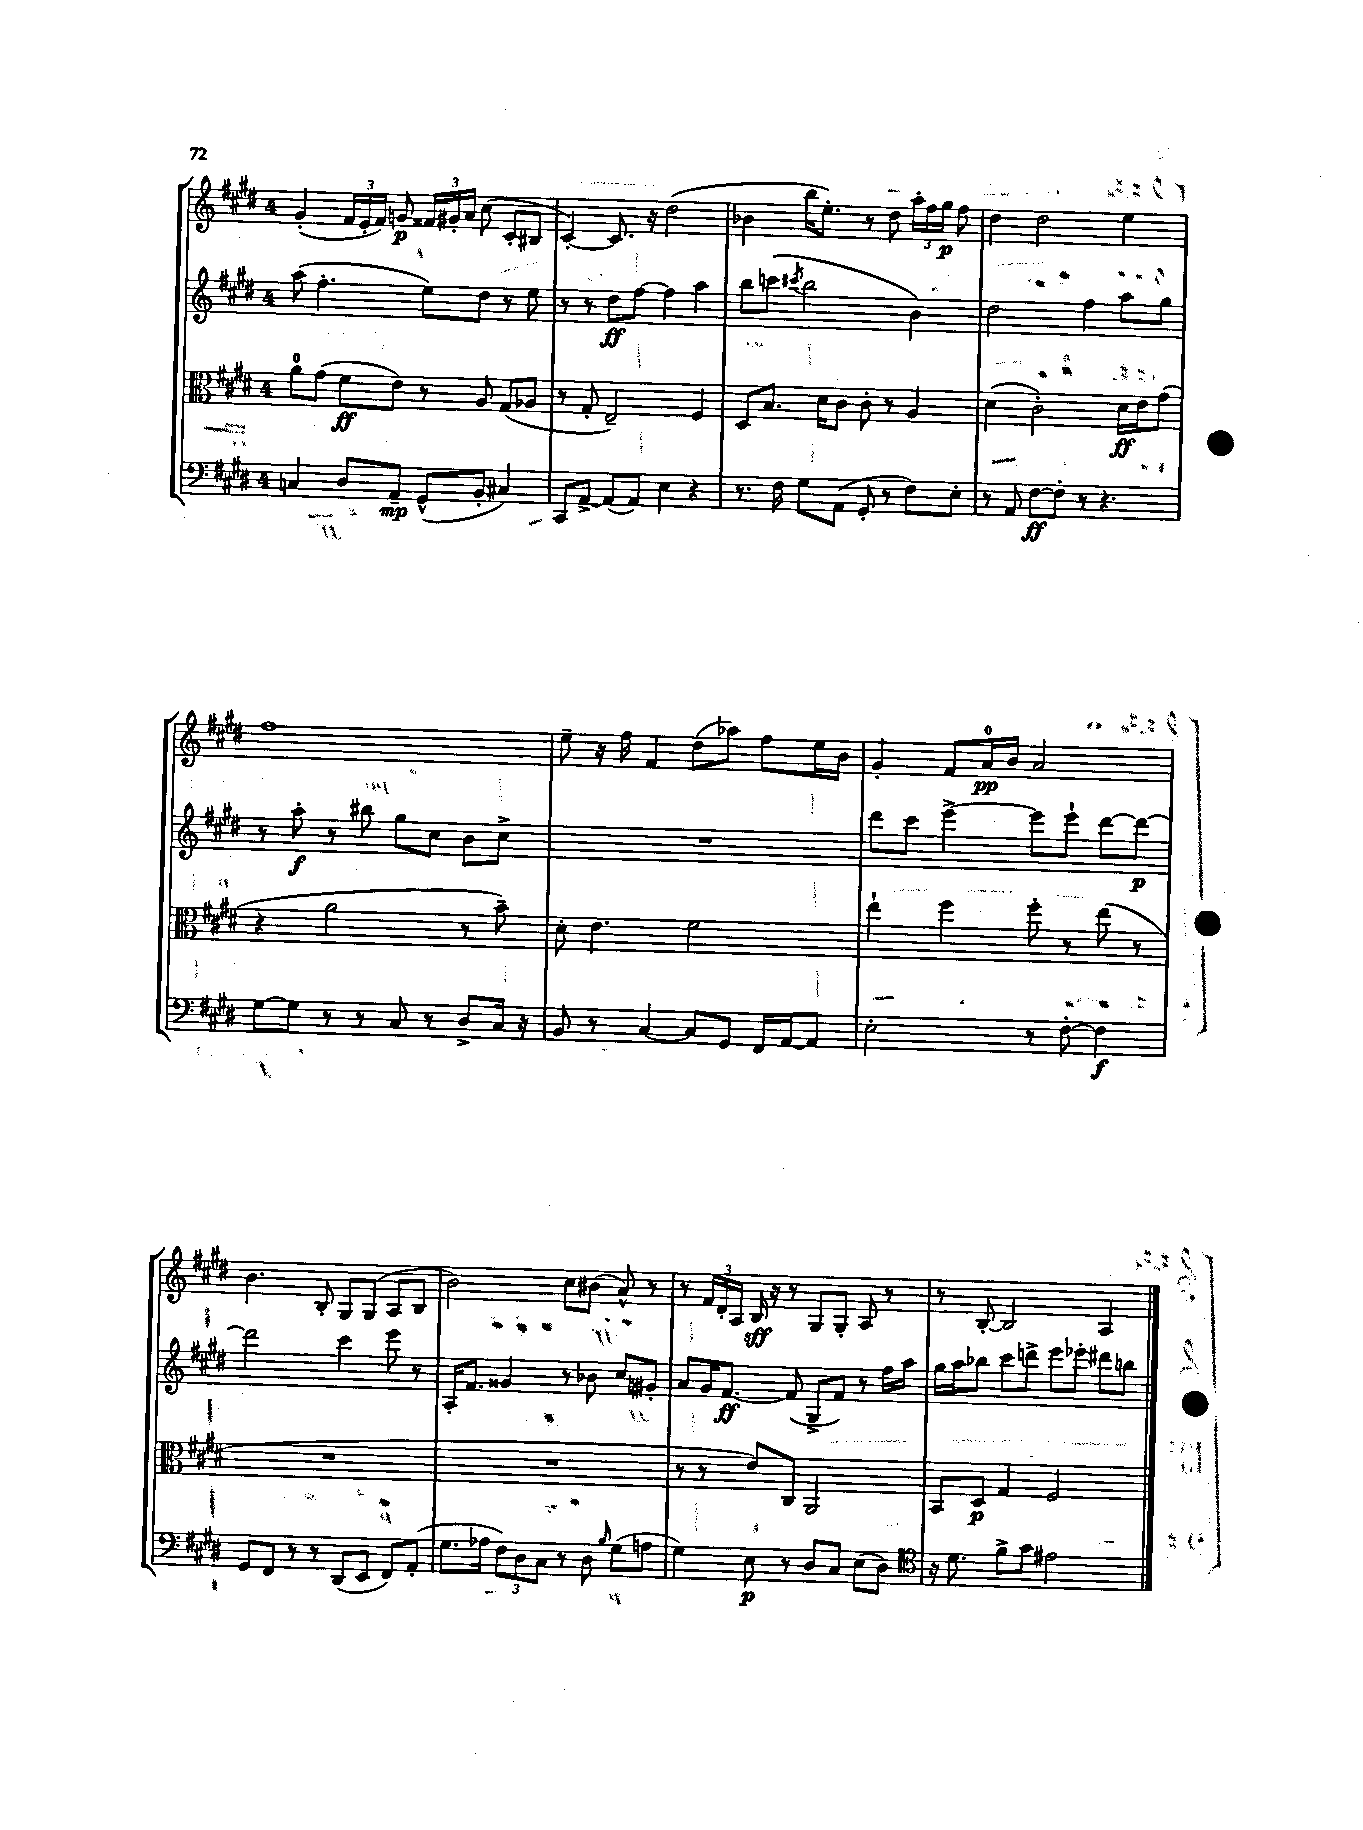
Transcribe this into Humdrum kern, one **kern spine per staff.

**kern	**kern	**kern	**kern
*staff4	*staff3	*staff2	*staff1
*clefF4	*clefC3	*clefG2	*clefG2
*k[f#c#g#d#]	*k[f#c#g#d#]	*k[f#c#g#d#]	*k[f#c#g#d#]
*M4/4	*M4/4	*M4/4	*M4/4
4C	8a	(8aa	(4g#'
.	(8g#	4.ff#'	.
8D#	8f#	.	24f#
.	.	.	24e'
.	.	.	24f#)
8AA~	8e)	.	8g
(8GG#^^	8r	8ee)	24f##
.	.	.	24g#'
.	.	.	24a
8BB'	8A	8dd#	(8cc#
4C#)	(8G#	8r	8c#'
.	8A-	8ee	8B#
=	=	=	=
8CC#	8r	8r	[4c#')
[8AA^	8G#'	8r	.
(8AA]	2E~)	8dd#	8.c#]
8AA)	.	[8ff#	.
.	.	.	16r
4E	.	4ff#]	(2dd#
4r	4F#	4aa	.
=	=	=	=
8.r	8D#	8bb	4b-
.	8.B	(8ccc	.
16F#	.	.	.
.	.	8qccc#	.
8G#	.	2bb	16bb
.	16d#	.	8.ee')
(8AA	8c#	.	.
8GG#'	8c#'	.	8r
8r	8r	.	8dd#
8F#)	4A	4b)	24aa'
.	.	.	24ff#
.	.	.	24gg#
8E'	.	.	8ff#
=	=	=	=
8r	(4d#	2dd#	4dd#
8AA	.	.	.
[8F#	2c#')	.	2dd#
8F#']	.	.	.
8r	.	4ff#	.
4.r	.	.	.
.	16d#	8aa	4ee
.	16e	.	.
.	(8g#	8gg#	.
=	=	=	=
[8G#	4r	8r	1ff#
8G#]	.	8aa'	.
8r	2a	8r	.
8r	.	8bb#	.
8C#	.	8gg#	.
8r	.	8cc#	.
8D#^	8r	8b	.
16C#	8b~)	8cc#^	.
16r	.	.	.
=	=	=	=
8BB	8d#'	1r	8ee~
8r	4.e	.	16r
.	.	.	16ff#
[4C#	.	.	4f#
8C#]	2f#	.	(8dd#
8GG#	.	.	8aa-)
16FF#	.	.	8ff#
[16AA	.	.	.
8AA]	.	.	16ee
.	.	.	16b
=	=	=	=
2E'	4ee`	8ddd#	4g#'
.	.	8ccc#	.
.	4ff#	[4eee^	8f#
.	.	.	16a
.	.	.	16b
8r	8ff#'	8eee]	2a
[8F#'	8r	8eee`	.
4F#]	(8ee	[8ddd#	.
.	8r	8ddd#_	.
=	=	=	=
8GG#	1r	2ddd#]	4.b
8FF#	.	.	.
8r	.	.	.
8r	.	.	8B'
(8DD#	.	4ccc#	8G#
8EE	.	.	(8G#
8FF#)	.	8eee	8A
(8AA'	.	8r	8B
=	=	=	=
8.G#	1r	16A'	2b)
.	.	8.f#	.
16A-	.	.	.
12F#)	.	4g##	.
12D#	.	.	.
12C#	.	.	.
8r	.	8r	8cc#
8D#	.	8b-	(8b#
16qqB	.	.	.
(8G#	.	8cc#	8a^^)
8A	.	8g#'	8r
=	=	=	=
4G#)	8r	8a	8r
.	8r	16g#	24f#
.	.	.	24d#'
.	.	[8.f#	.
.	.	.	24A
8E	8e)	.	16B
.	.	.	16r
8r	8C#	(8f#]	8r
8D#	2AA	8G#^	8G#
8C#	.	8f#)	8G#'
(8E	.	8r	8A
8D#)	.	16ff#	8r
.	.	16aa	.
=	=	=	=
*clefC4	*	*	*
16r	8BB	16gg#	8r
8.d#	.	16aa	.
.	8D#	8bb-	[8B'
8f#^	4G#	8ccc#	2B]
8g#	.	8ddd^	.
2e#	2F#	8eee	.
.	.	8eee-'	.
.	.	8ddd#	4A
.	.	8bb	.
==	==	==	==
*-	*-	*-	*-
